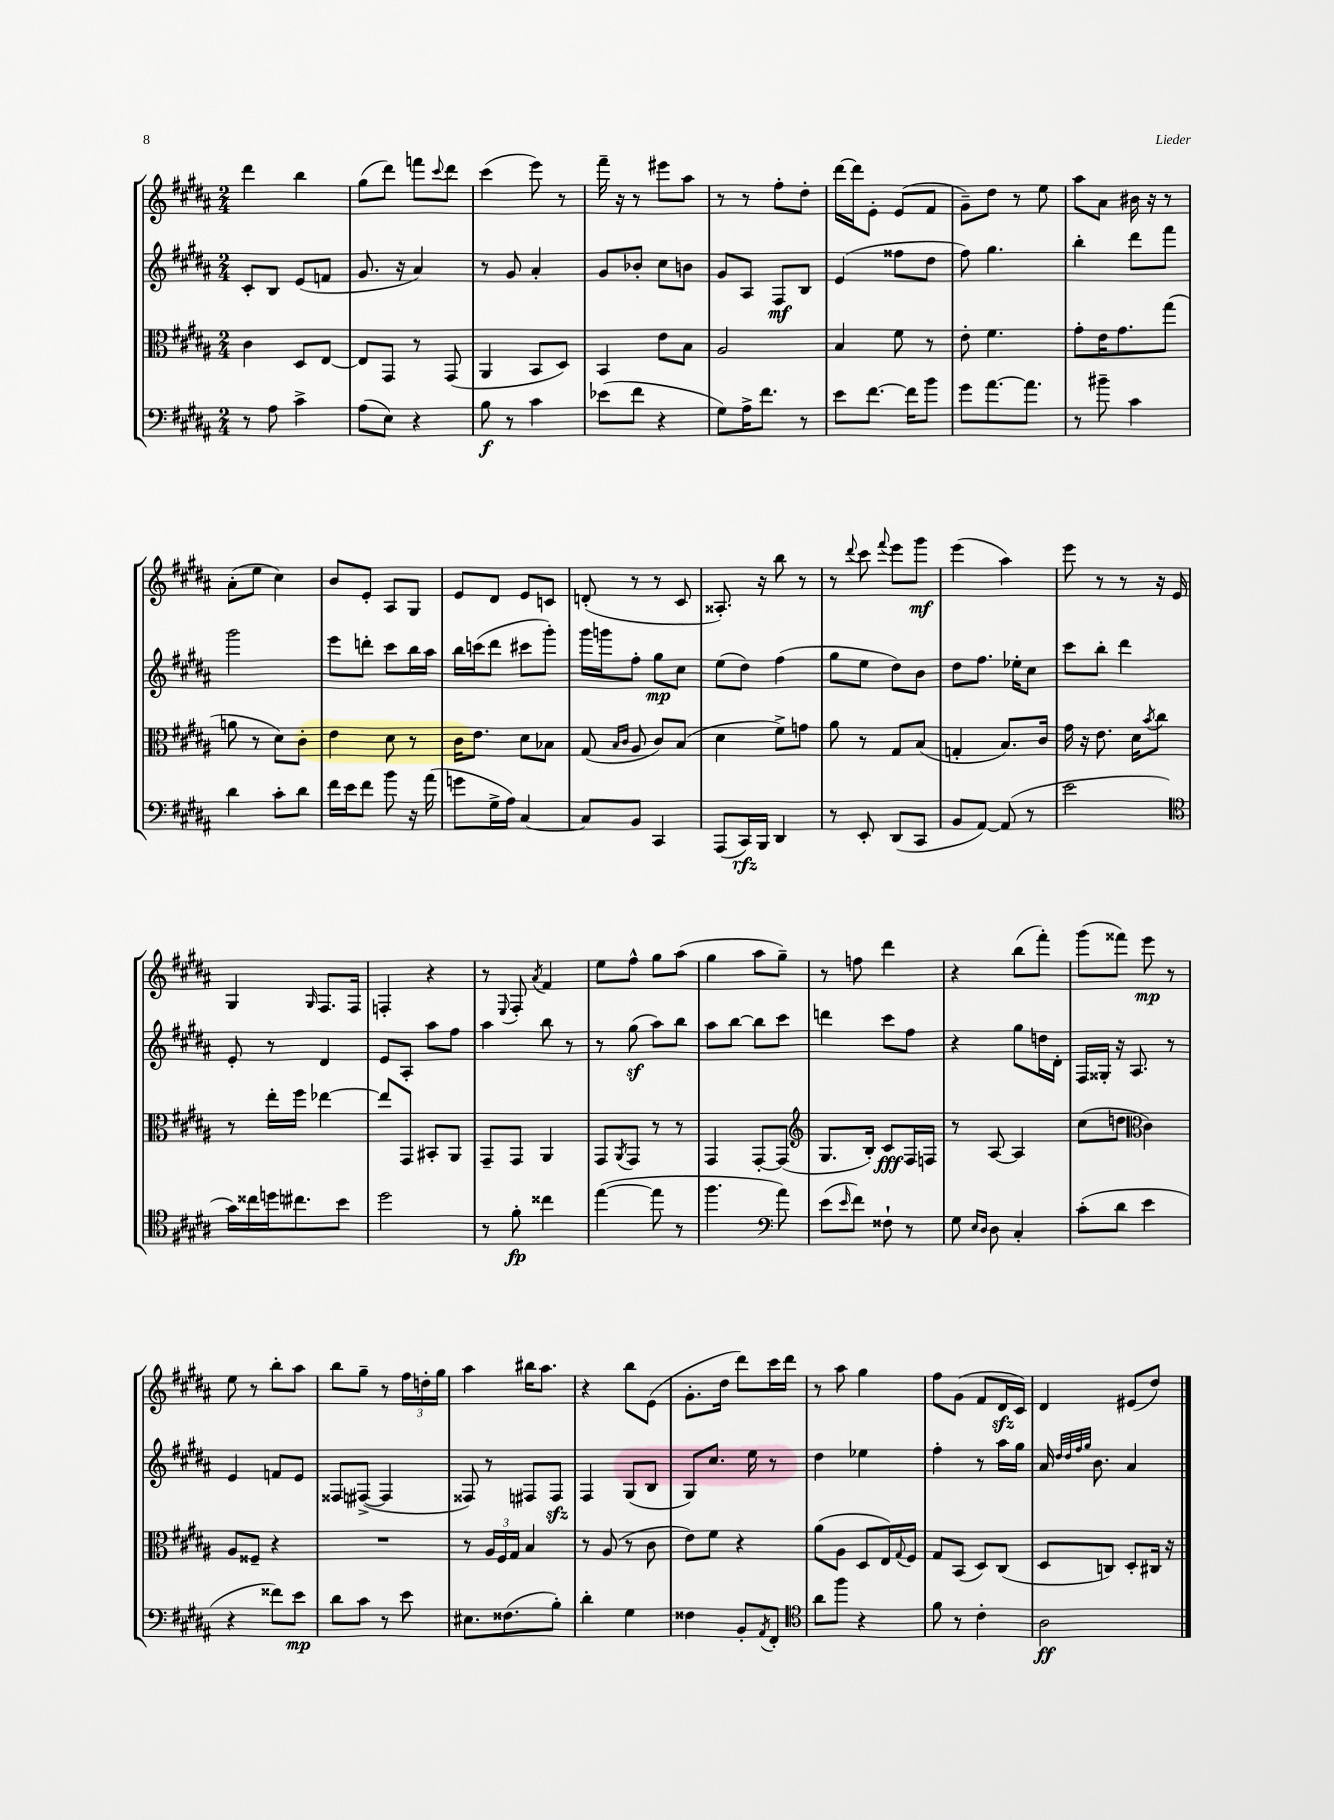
<<
\new StaffGroup <<
\new Staff = "s0" {
    \clef treble \key b \major \numericTimeSignature \time 2/4
    dis'''4 b''4 |
    gis''8( dis'''8) f'''8 \appoggiatura { cis'''8 } dis'''8 |
    cis'''4( e'''8) r8 |
    fis'''16-- r16 r8 eis'''8 ais''8 |
    r8 r8 fis''8-. dis''8-. |
    dis'''16~ dis'''16 e'8-. e'8( fis'8 |
    gis'8--) dis''8 r8 e''8 |
    ais''8 ais'8 bis'16 r16 r8 |
    ais'8-.( e''8 cis''4) |
    b'8 e'8-. ais8 gis8 |
    e'8 dis'8 e'8 c'8 |
    d'8-.( r8 r8 cis'8 |
    aisis8.-.) r16 b''8 r8 |
    r8 \appoggiatura { dis'''8 } cis'''8 \appoggiatura { fis'''8 } e'''8 gis'''8\mf |
    e'''4( ais''4) |
    e'''8 r8 r8 r16 e'16 |
    gis4 \grace { gis16 } fis8. fis16 |
    f4-. r4 |
    r8 \appoggiatura { e8 } fis8-. \acciaccatura { ais'8 } fis'4 |
    e''8 fis''8-^ gis''8 ais''8( |
    gis''4 ais''8 gis''8--) |
    r8 f''8 dis'''4 |
    r4 b''8( fis'''8-.) |
    gis'''8( fisis'''8) e'''8\mp r8 |
    e''8 r8 b''8-. ais''8 |
    b''8 gis''8-- r8 \tuplet 3/2 { fis''16 d''16-. gis''16 } |
    ais''4 bis''16 ais''8. |
    r4 b''8 e'8( |
    gis'8.-. dis''16 dis'''8) cis'''16 dis'''16 |
    r8 ais''8 gis''4 |
    fis''8 gis'8( fis'8 dis'16\sfz cis'16) |
    dis'4 eis'8( dis''8) \bar "|." |
}
\new Staff = "s1" {
    \clef treble \key b \major \numericTimeSignature \time 2/4
    cis'8-. b8 e'8( f'8 |
    gis'8. r16 ais'4) |
    r8 gis'8 ais'4-. |
    gis'8 bes'8-. cis''8 b'8 |
    gis'8 ais8 fis8\mf b8 |
    e'4( fisis''8 dis''8 |
    fis''8) gis''4. |
    b''4-. dis'''8 fis'''8 |
    gis'''2 |
    e'''8 d'''8-. cis'''8 b''16 ais''16 |
    b''16 c'''16( dis'''8 cis'''8 gis'''8-.) |
    gis'''16 g'''16 fis''8-. gis''8\mp cis''8 |
    e''8( dis''8) fis''4( |
    gis''8 e''8 dis''8) b'8 |
    dis''8 fis''8. ees''16-. cis''8 |
    cis'''8 b''8-. dis'''4 |
    e'8-. r8 dis'4 |
    e'8 ais8-. ais''8 fis''8 |
    ais''4 b''8 r8 |
    r8 gis''8\sf( ais''8) b''8 |
    ais''8 b''8~ b''8 cis'''8 |
    d'''4 cis'''8 fis''8 |
    r4 gis''8 d''16 dis'16-. |
    fis16 gisis16-. r16 ais8. r8 |
    e'4 f'8 e'8 |
    fisis8 fis8~->( fis4 |
    fisis8) r8 fis8 fis8\sfz |
    fis4 gis8( b8 |
    gis8) cis''8. e''16 r8 |
    dis''4 ees''4 |
    fis''4-. r8 ais''16 gis''16 |
    ais'16 \grace { dis''32 dis''32 fis''32 gis''32 } b'8. ais'4 \bar "|." |
}
\new Staff = "s2" {
    \clef alto \key b \major \numericTimeSignature \time 2/4
    cis'4 dis8 e8~ |
    e8 gis,8 r8 gis,8( |
    ais,4 b,8 dis8) |
    b,4 e'8 b8 |
    ais2 |
    b4 fis'8 r8 |
    e'8-. fis'4. |
    gis'8-. e'16 gis'8. gis''8( |
    a'8 r8 dis'8) cis'8-. |
    e'4 dis'8 r8 |
    cis'16 e'8. dis'8 bes8 |
    gis8( \grace { b16 cis'16 } ais8 cis'8) b8( |
    dis'4 fis'8->) g'8 |
    ais'8 r8 gis8 b8( |
    g4-. b8.) cis'16 |
    gis'16 r16 e'8. dis'16 \acciaccatura { b'8 } cis''8 |
    r8 e''16-. fis''16 ees''4~ |
    ees''8 gis,8 bis,8-. ais,8 |
    gis,8-- gis,8 ais,4 |
    gis,8 \acciaccatura { ais,8 } gis,8 r8 r8 |
    gis,4 gis,8~-. gis,8( |
    \clef treble gis8. b16-.) cis'8\fff fis16 f16 |
    r8 ais8~ ais4 |
    cis''8( d''8 \clef alto cis'4) |
    ais8 fisis8-- r4 |
    R2 |
    r8 \tuplet 3/2 { ais16 fis16 gis16 } b4 |
    r8 ais8( r8 cis'8 |
    e'8) fis'8 r4 |
    ais'8( ais8 dis8 e16) \appoggiatura { gis8 } fis16 |
    gis8 b,8( dis8) cis8( |
    dis8 c8) dis8-. cis16 r16 \bar "|." |
}
\new Staff = "s3" {
    \clef bass \key b \major \numericTimeSignature \time 2/4
    r8 ais8 cis'4-> |
    ais8( e8) r4 |
    b8\f r8 cis'4 |
    ees'8( fis'8 r4 |
    gis8) ais16-> fis'8. r8 |
    e'8 fis'8.~ fis'16 b'8 |
    gis'8 ais'8.~ ais'8. |
    r8 bis'8-- cis'4 |
    dis'4 cis'8-. dis'8 |
    fis'16 e'16 fis'8 b'8 r16 ais'16( |
    g'8 gis16-> ais16) cis4~ |
    cis8 b,8 cis,4 |
    ais,,8( cis,16\rfz) b,,16 dis,4 |
    r8 e,8-. dis,8( cis,8 |
    b,8 ais,8~) ais,8( r8 |
    e'2 |
    \clef tenor gis'16) cisis''16 d''16 cis''8. b'8 |
    dis''2 |
    r8 fis'8-.\fp cisis''4 |
    e''4~( e''8 r8 |
    fis''4. \clef bass ais'8) |
    e'8( \grace { e'16 } fis'8) fisis8-! r8 |
    gis8 \grace { e16 dis16 } dis8 cis4-. |
    cis'8-.( dis'8 e'4 |
    r4 fisis'8) e'8\mp |
    dis'8 cis'8 r8 e'8 |
    eis8. fisis8.( b8-.) |
    dis'4-. gis4 |
    fisis4 b,8-. \acciaccatura { ais,8 } fis,8-. |
    \clef tenor ais'8 fis''8 r4 |
    fis'8 r8 cis'4-. |
    ais2\ff \bar "|." |
}
>>
>>
\layout { \context { \Score \remove "Bar_number_engraver" } }
